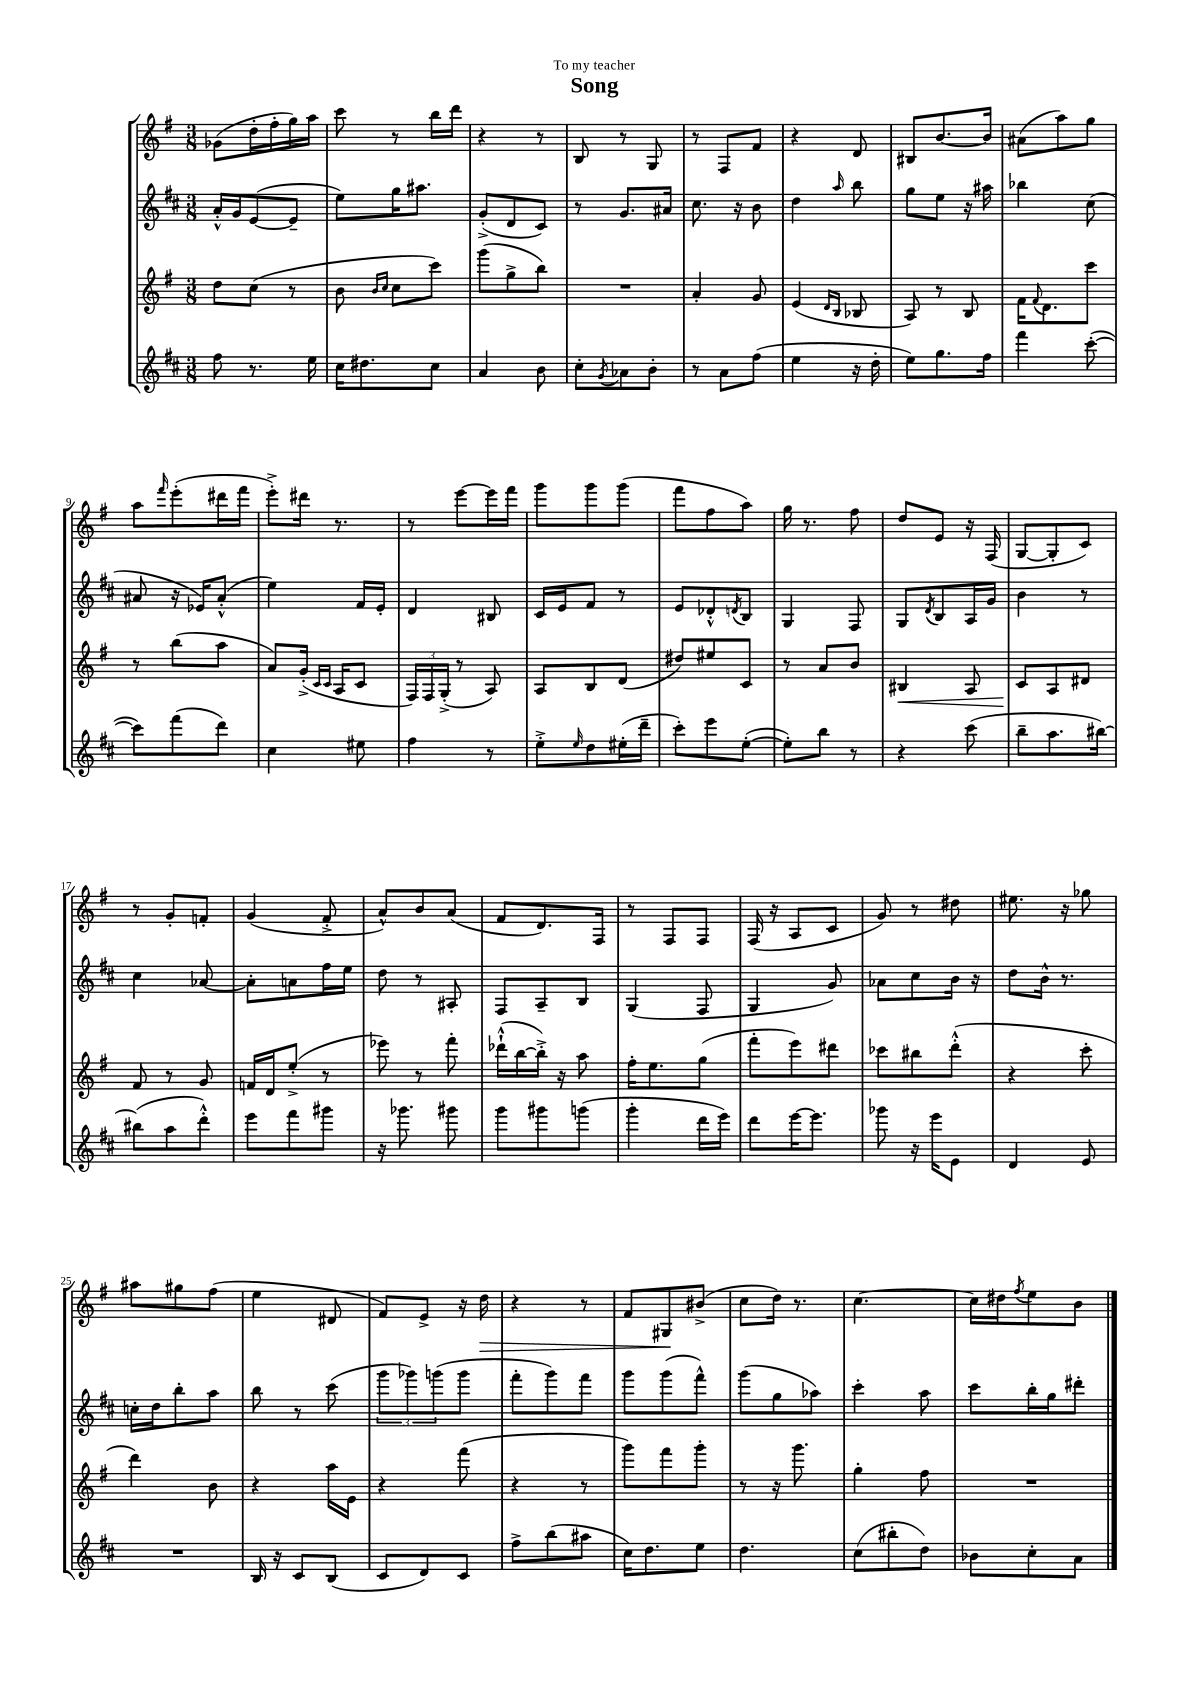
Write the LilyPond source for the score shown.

\header { title = "Song" dedication = "To my teacher" }
<<
\new StaffGroup <<
\new Staff = "s0" {
    \clef treble \key g \major \numericTimeSignature \time 3/8
    ges'8( d''16-. fis''16-. g''16) a''16 |
    c'''8 r8 b''16 d'''16 |
    r4 r8 |
    b8 r8 g8 |
    r8 fis8 fis'8 |
    r4 d'8 |
    bis8 b'8.~ b'16 |
    ais'8( a''8) g''8 |
    a''8 \grace { fis'''16 } e'''8-.( dis'''16 fis'''16 |
    e'''8-.->) dis'''16 r8. |
    r8 e'''8~ e'''16 fis'''16 |
    g'''8 g'''8 g'''8( |
    fis'''8 fis''8 a''8) |
    g''16 r8. fis''8 |
    d''8 e'8 r16 fis16( |
    g8~ g8-. c'8) |
    r8 g'8-. f'8-. |
    g'4( fis'8-.-> |
    a'8-^) b'8 a'8( |
    fis'8 d'8.) fis16 |
    r8 fis8 fis8 |
    fis16( r16 a8 c'8 |
    g'8) r8 dis''8 |
    eis''8. r16 ges''8 |
    ais''8 gis''8 fis''8( |
    e''4 dis'8 |
    fis'8) e'8-> r16 d''16\> |
    r4 r8 |
    fis'8 gis8\! bis'8->( |
    c''8 d''16) r8. |
    c''4.~ |
    c''16 dis''16 \acciaccatura { fis''8 } e''8 b'8 \bar "|." |
}
\new Staff = "s1" {
    \clef treble \key d \major \numericTimeSignature \time 3/8
    a'16-.-^ g'16 e'8~( e'8-- |
    e''8) g''16 ais''8. |
    g'8-.->( d'8 cis'8) |
    r8 g'8. ais'16 |
    cis''8. r16 b'8 |
    d''4 \grace { a''16 } b''8 |
    g''8 e''8 r16 ais''16 |
    bes''4 cis''8( |
    ais'8 r16 ees'16) ais'8-.-^( |
    e''4) fis'16 e'16-. |
    d'4 bis8 |
    cis'16 e'16 fis'8 r8 |
    e'8 des'8-.-^ \acciaccatura { d'8 } b8 |
    g4 fis8 |
    g8 \acciaccatura { d'8 } b8 a16 g'16 |
    b'4 r8 |
    cis''4 aes'8~ |
    aes'8-. a'8 fis''16 e''16 |
    d''8 r8 ais8-. |
    fis8 a8-- b8 |
    g4( fis8 |
    g4 g'8) |
    aes'8 cis''8 b'16 r16 |
    d''8 b'16-^ r8. |
    c''16-. d''16 b''8-. a''8 |
    b''8 r8 cis'''8( |
    \tuplet 3/2 { g'''8 ges'''8) g'''8( } g'''8 |
    fis'''8-. g'''8) fis'''8 |
    g'''8 g'''8( fis'''8-^) |
    g'''8( g''8 aes''8) |
    cis'''4-. a''8 |
    cis'''8 b''16-. g''16 dis'''8-. \bar "|." |
}
\new Staff = "s2" {
    \clef treble \key g \major \numericTimeSignature \time 3/8
    d''8 c''8( r8 |
    b'8 \grace { b'16 c''16 } c''8 c'''8) |
    g'''8( g''8-> b''8) |
    R4. |
    a'4-. g'8 |
    e'4( \grace { d'16 b16 } bes8 |
    a8) r8 b8 |
    fis'16 \appoggiatura { fis'8 } d'8. c'''8 |
    r8 b''8( a''8 |
    a'8) g'16-.->( \grace { c'16 c'16 } a16 c'8 |
    \tuplet 3/2 { fis16) fis16 g16-.->( } r8 a8) |
    a8 b8 d'8( |
    dis''8) eis''8 c'8 |
    r8 a'8 b'8 |
    bis4\< a8 |
    c'8\! a8 dis'8 |
    fis'8 r8 g'8 |
    f'16 d'16 e''8-.->( r8 |
    ees'''8) r8 fis'''8-. |
    des'''16-!-^( b''16~ b''16-.->) r16 a''8 |
    fis''16-. e''8. g''8( |
    fis'''8-. e'''8) dis'''8 |
    ces'''8 bis''8 d'''8-.-^( |
    r4 c'''8-. |
    d'''4) b'8 |
    r4 a''16 e'16 |
    r4 fis'''8( |
    r4 r8 |
    g'''8) fis'''8 g'''8-. |
    r8 r16 g'''8. |
    g''4-. fis''8 |
    R4. \bar "|." |
}
\new Staff = "s3" {
    \clef treble \key d \major \numericTimeSignature \time 3/8
    fis''8 r8. e''16 |
    cis''16 dis''8. cis''8 |
    a'4 b'8 |
    cis''8-. \acciaccatura { g'8 } aes'8 b'8-. |
    r8 a'8 fis''8( |
    e''4 r16 d''16-. |
    e''8) g''8. fis''16 |
    fis'''4 cis'''8~-.( |
    cis'''8) fis'''8( d'''8) |
    cis''4 eis''8 |
    fis''4 r8 |
    e''8-.-> \grace { e''16 } d''8 eis''16-.( d'''16-- |
    cis'''8-.) e'''8 e''8~-.( |
    e''8-.) b''8 r8 |
    r4 cis'''8( |
    b''8-- a''8. bis''16~) |
    bis''8( a''8 d'''8-.-^) |
    e'''8 fis'''8 gis'''8 |
    r16 ges'''8. gis'''8 |
    g'''8 gis'''8 g'''8( |
    g'''4-. d'''16 e'''16) |
    d'''8 e'''16~ e'''8. |
    ges'''8 r16 e'''16 e'8 |
    d'4 e'8 |
    R4. |
    b16 r16 cis'8 b8( |
    cis'8 d'8) cis'8 |
    fis''8-> b''8( ais''8 |
    cis''16) d''8. e''8 |
    d''4. |
    cis''8( bis''8-. d''8) |
    bes'8 cis''8-. a'8 \bar "|." |
}
>>
>>
